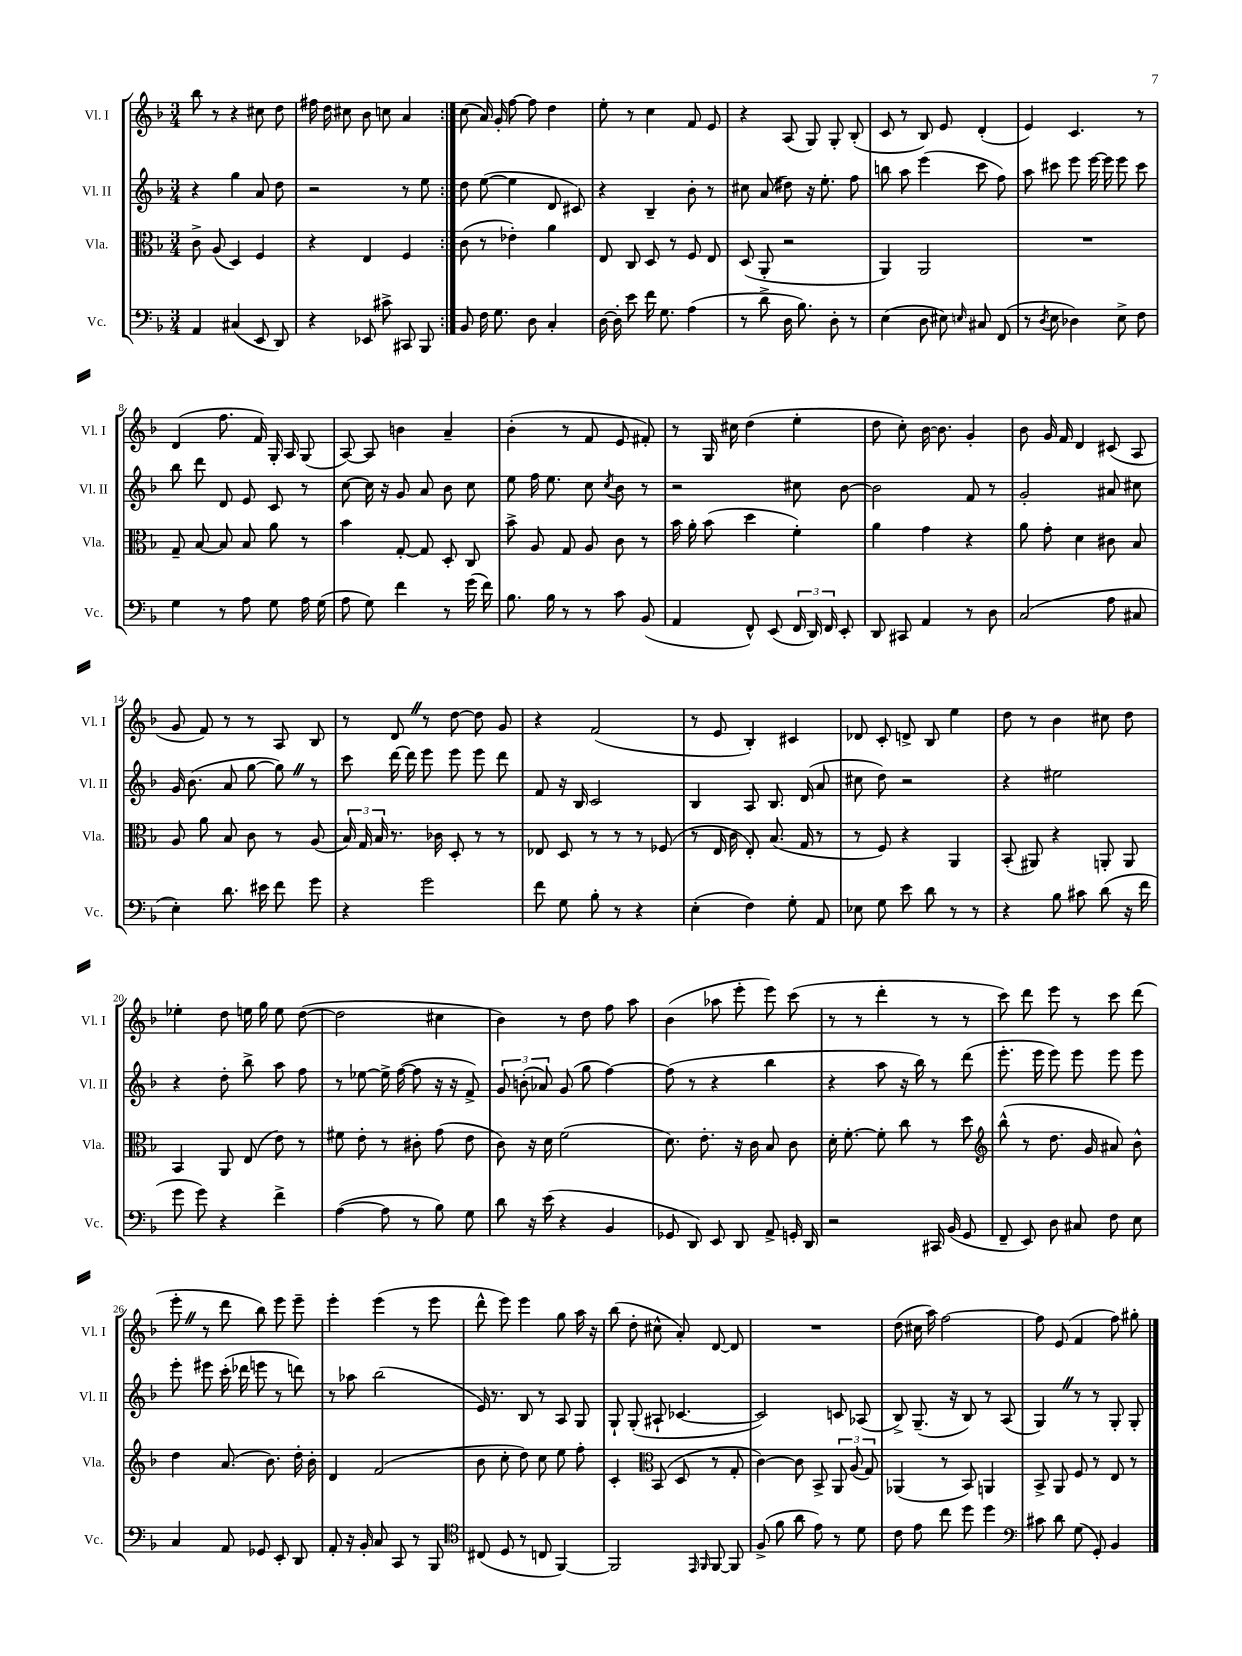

**kern	**kern	**kern	**kern
*part4	*part3	*part2	*part1
*staff4	*staff3	*staff2	*staff1
*I"Vc.	*I"Vla.	*I"Vl. II	*I"Vl. I
*I'Vc.	*I'Vla.	*I'Vl. II	*I'Vl. I
*clefF4	*clefC3	*clefG2	*clefG2
*k[b-]	*k[b-]	*k[b-]	*k[b-]
*M3/4	*M3/4	*M3/4	*M3/4
=1	=1	=1	=1
4AA/	8c^\	4r	8bb-\
.	(8A/	.	8r
(4C#X/	4D/)	4gg\	4r
8EE/	4F/	8a/	8cc#X\
8DD/)	.	8dd\	8dd\
=2	=2	=2	=2
4r	4r	2r	16ff#X\
.	.	.	16dd\
.	.	.	8cc#X\
8EE-X/	4E/	.	8b-\
8c#X^\	.	.	8ccn\
8CC#X/	4F/	8r	4a/
8BBB-/	.	8ee\	.
=3:|!	=3:|!	=3:|!	=3:|!
8BB-/	(8c\	8dd\	(8cc\
16F\	8r	([8ee\	16a/)
8.G\	.	.	16g'/
.	4e-X'\)	4ee\]	[8ff\
8D\	.	.	8ff\]
4C'/	4a\	8d/	4dd\
.	.	8c#X/)	.
=4	=4	=4	=4
[16D\	8E/	4r	8ee'\
16D'\]	.	.	.
8e\	8C/	.	8r
16f\	8D/	4B-~/	4cc\
8.G\	.	.	.
.	8r	.	.
(4A\	8F/	8b-'\	8f/
.	8E/	8r	8e/
=5	=5	=5	=5
8r	(8D/	8cc#X\	4r
8d^\	8AA'/	(8a/	.
16D\	2r	8dd#X\)	(8A/
8.B-\)	.	.	.
.	.	16r	8G/)
.	.	8.ee'\	.
8D'\	.	.	8G'/
8r	.	8ff\	(8B-'/
=6	=6	=6	=6
(4E\	4AA/)	8bbn\	8c/
.	.	8aa\	8r
8D\	2AA/	(4eee\	8B-/)
8E#X\)	.	.	8e/
16qqEn/	.	.	.
8C#X/	.	8ccc\	(4d'/
(8FF/	.	8ff\)	.
=7	=7	=7	=7
8r	2.r	8aa\	4e/)
8qD/	.	.	.
8E\	.	8ccc#X\	.
4D-X\)	.	8eee\	4.c/
.	.	[16eee\	.
.	.	16eee\]	.
8E^\	.	8eee\	.
8F\	.	8ccc#\	8r
!!LO:LB:g=z
=8	=8	=8	=8
4G\	8G~/	8bb-\	(4d/
.	[8B-/	8ddd\	.
8r	8B-/]	8d/	8.ff\
8A\	8B-/	8e/	.
.	.	.	16f/)
8G\	8a\	8c/	16G'/
.	.	.	16A/
16A\	8r	8r	(8G/
(16G\	.	.	.
=9	=9	=9	=9
8A\	4b-\	[8cc\	[8A/)
8G\)	.	16cc\]	8A/]
.	.	16r	.
4f\	[8G'/	8g/	4bn\
.	8G/]	8a/	.
8r	8D'/	8b-\	4a~/
(16g\	8C/	8cc\	.
16f\)	.	.	.
=10	=10	=10	=10
8.B-\	8b-^\	8ee\	(4b-'\
.	8A/	16ff\	.
16B-\	.	8.ee\	.
8r	8G/	.	8r
8r	8A/	8cc\	8f/
.	.	8qcc/	.
8c\	8c\	8b-\	8e/
(8BB-/	8r	8r	8f#X'/)
=11	=11	=11	=11
4AA/	16b-\	2r	8r
.	16a'\	.	.
.	(8b-\	.	16G/
.	.	.	16cc#X\
8FF^^/)	4dd\	.	(4dd\
(8EE/	.	.	.
24FF/	4f'\)	8cc#X\	4ee'\
24DD/)	.	.	.
24FF/	.	.	.
8EE'/	.	[8b-\	.
=12	=12	=12	=12
8DD/	4a\	2b-\]	8dd\
8CC#X/	.	.	8cc'\)
4AA/	4g\	.	[16b-\
.	.	.	8.b-\]
8r	4r	8f/	4g'/
8D\	.	8r	.
=13	=13	=13	=13
(2C/	8a\	2g'/	8b-\
.	8g'\	.	16g/
.	.	.	16f/
.	4d\	.	4d/
8A\	8c#X\	8a#X/	(8c#X/
8C#X/	8B-/	8cc#X\	8A/
!!LO:LB:g=z
=14	=14	=14	=14
4E'\)	8A/	16g/	8g/
.	.	(8.b-\	.
.	8a\	.	8f/)
8.d\	8B-/	8a/	8r
.	8c\	[8gg\	8r
16e#X\	.	.	.
8f\	8r	8ggZ\])	8A/
8g\	(8A/	8r	8B-/
=15	=15	=15	=15
4r	24B-/)	8ccc\	8r
.	24G/	.	.
.	24B-/	.	.
.	8.r	[16ddd\	8dZ/
.	.	16ddd\]	.
2g\	.	8eee\	8r
.	16c-X\	.	.
.	8D'/	8eee\	[8dd\
.	8r	8eee\	8dd\]
.	8r	8ddd\	8g/
=16	=16	=16	=16
8f\	8E-X/	8f/	4r
8G\	8D/	16r	.
.	.	16B-/	.
8B-'\	8r	2c/	(2f/
8r	8r	.	.
4r	8r	.	.
.	(8F-X/	.	.
=17	=17	=17	=17
(4E'\	8r	4B-/	8r
.	16E/	.	8e/
.	16c\	.	.
4F\)	8E'/)	8A/	4B-'/)
.	(8.B-/	8.B-/	.
8G'\	.	.	4c#X/
.	16G/	(16d/	.
8AA/	8r	8a/	.
=18	=18	=18	=18
8E-X\	8r	8cc#X\	8d-X/
8G\	8F/)	8dd\)	8c'/
8e\	4r	2r	8dn^/
8d\	.	.	8B-/
8r	4AA/	.	4ee\
8r	.	.	.
=19	=19	=19	=19
4r	(8BB-'/	4r	8dd\
.	8AA#X/)	.	8r
8B-\	4r	2ee#X\	4b-\
8c#X\	.	.	.
(8d\	8AAn'/	.	8cc#X\
16r	8AA/	.	8dd\
16f\	.	.	.
!!LO:LB:g=z
=20	=20	=20	=20
8g\	4BB-/	4r	4ee-X'\
8g\)	.	.	.
4r	8AA/	8dd'\	8dd\
.	(8E/	8bb-^\	16een\
.	.	.	16gg\
4f^\	8e\)	8aa\	8ee\
.	8r	8ff\	([8dd\
=21	=21	=21	=21
([4A\	8f#X\	8r	2dd\]
.	8e'\	[8ee-X\	.
8A\]	8r	16ee-^\]	.
.	.	([16ff\	.
8r	8c#X'\	8ff\]	.
8B-\)	(8g\	16r	4cc#X\
.	.	16r	.
8G\	8e\	8f^/)	.
=22	=22	=22	=22
8d\	8c\)	12g/	4b-\)
.	.	(12bn'\	.
16r	16r	.	.
.	.	12a-X/)	.
(16e\	16d\	.	.
4r	(2f\	(8g/	8r
.	.	8gg\	8dd\
4BB-/	.	[4ff\)	8ff\
.	.	.	8aa\
=23	=23	=23	=23
8GG-X/	8.d\)	(8ff\]	(4b-\
8DD/)	.	8r	.
.	8.e'\	.	.
8EE/	.	4r	8aa-X\
8DD/	16r	.	8eee'\
.	16c\	.	.
8AA^/	8B-/	4bb-\	8eee\)
16GGn'/	8c\	.	(8ccc\
16DD/	.	.	.
=24	=24	=24	=24
2r	16d'\	4r	8r
.	[8.f'\	.	.
.	.	.	8r
.	8f'\]	8aa\	4ddd'\
.	8cc\	16r	.
.	.	16bb-\)	.
16CC#X/	8r	8r	8r
(16BB-/	.	.	.
8GG/	8dd\	(8ddd\	8r
=25	=25	=25	=25
*	*clefG2	*	*
8FF~/	(8bb-^^\	8.eee'\	8ccc\)
8EE/)	8r	.	8ddd\
.	.	16eee\	.
8D\	8.dd\	8eee\)	8eee\
8C#X/	.	8eee\	8r
.	16g/	.	.
8F\	8a#X/)	8eee\	8ccc\
8E\	8b-^^\	8eee\	(8ddd\
!!LO:LB:g=z
=26	=26	=26	=26
4C/	4dd\	8eee'\	8eee'Z\
.	.	8eee#X\	8r
8AA/	(8.a/	(16ccc'\	8ddd\
.	.	16ddd-X\	.
8GG-X/	.	8eeen\	8bb-\)
.	8.b-\)	.	.
8EE'/	.	8r	8eee\
8DD/	16dd'\	8dddn\)	8eee~\
.	16b-'\	.	.
=27	=27	=27	=27
8AA'/	4d/	8r	4eee'\
16r	.	8aa-X\	.
16BB-'/	.	.	.
8C/	(2f/	(2bb-\	(4eee\
8CC/	.	.	.
8r	.	.	8r
8BBB-/	.	.	8eee\
=28	=28	=28	=28
*clefC4	*	*	*
(8C#X/	8b-\	16e/)	8ddd^^\
.	.	8.r	.
8D/	8cc'\	.	8eee\)
8r	8dd\)	8B-/	4eee\
8Cn/	8cc\	8r	.
[4FF/)	8ee\	8A/	8gg\
.	8ff'\	8G/	16aa\
.	.	.	16r
=29	=29	=29	=29
2FF/]	4c'/	8G`/	(8bb-\
.	.	(8G'/	8dd'\
*	*clefC3	*	*
.	(8BB-/	8A#X`/	8cc#X^^\
.	8D/	[4.c-X/	8a'/)
16qqEE/	.	.	.
16qqFF/	.	.	.
[8FF/	8r	.	[8d/
8FF/]	8G'/	.	8d/]
=30	=30	=30	=30
(8F^/	[4c\)	2c-/])	2.r
8f\	.	.	.
8a\	8c\]	.	.
8e\)	8BB-^/	.	.
8r	12AA/	8cn/	.
.	(12A/	.	.
8d\	.	(8A-X/	.
.	12G/)	.	.
=31	=31	=31	=31
8c\	(4AA-X/	8B-^/)	(8dd\
8e\	.	(8.G~/	16cc#X\
.	.	.	16aa\)
8cc\	8r	.	[2ff\
.	.	16r	.
8dd\	8BB-/)	8B-/)	.
4dd\	4AAn/	8r	.
.	.	(8A/	.
=32	=32	=32	=32
*clefF4	*	*	*
8c#X\	8BB-^/	4GZ/)	8ff\]
8d\	8AA/	.	(8e/
(8G\	8F/	8r	4f/
8GG'/)	8r	8r	.
4BB-/	8E/	8G'/	8ff\)
.	8r	8G'/	8gg#X'\
==	==	==	==
*-	*-	*-	*-
